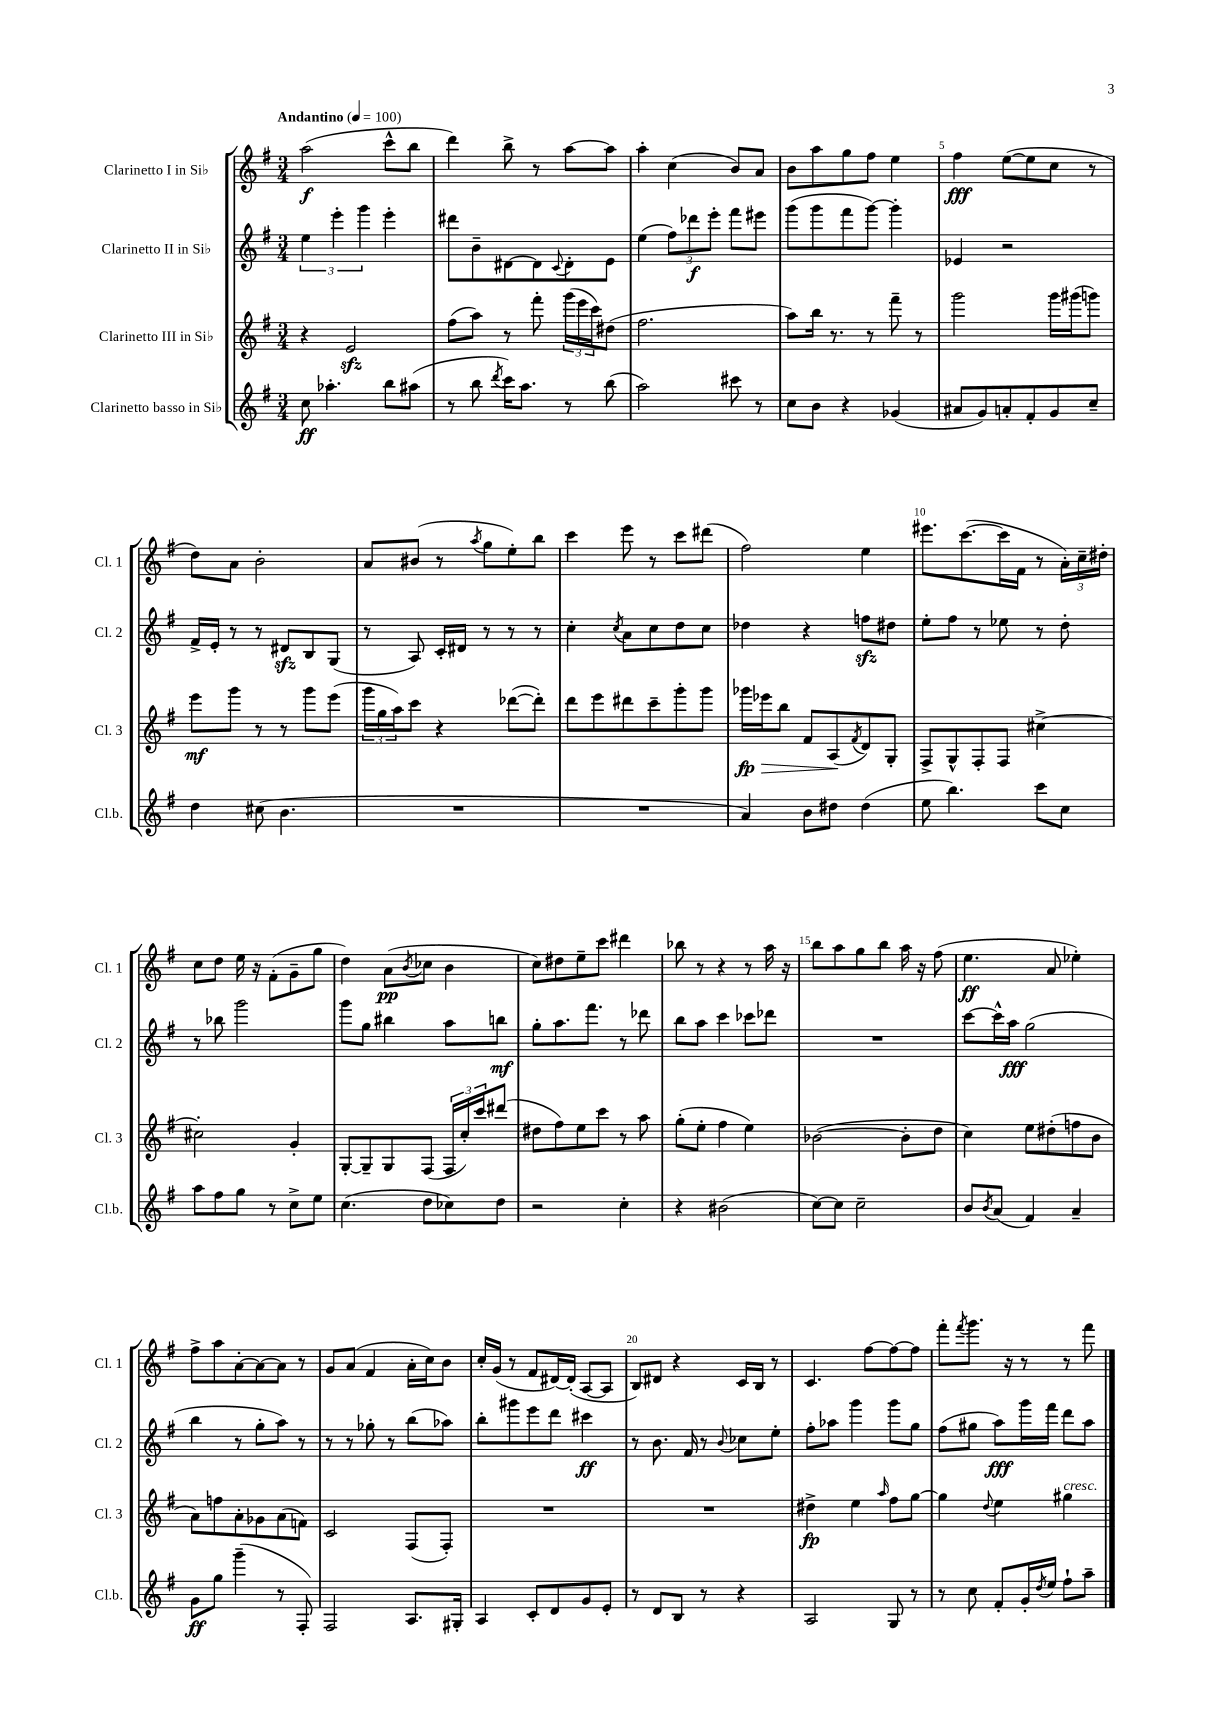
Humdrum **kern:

**kern	**dynam	**kern	**dynam	**kern	**dynam	**kern	**dynam
*part4	*part4	*part3	*part3	*part2	*part2	*part1	*part1
*staff4	*staff4	*staff3	*staff3	*staff2	*staff2	*staff1	*staff1
*I"Clarinetto basso in Si♭	*	*I"Clarinetto III in Si♭	*	*I"Clarinetto II in Si♭	*	*I"Clarinetto I in Si♭	*
*I'Cl.b.	*	*I'Cl. 3	*	*I'Cl. 2	*	*I'Cl. 1	*
*clefG2	*	*clefG2	*	*clefG2	*	*clefG2	*
*k[f#]	*	*k[f#]	*	*k[f#]	*	*k[f#]	*
*M3/4	*	*M3/4	*	*M3/4	*	*M3/4	*
*MM100	*	*MM100	*	*MM100	*	*MM100	*
=1	=1	=1	=1	=1	=1	=1	=1
!	!	!	!	!	!	!LO:TX:a:B:t=Andantino	!
8cc\	ff	4r	.	6ee\	.	(2aa\	f
4.aa-X'\	.	.	.	.	.	.	.
.	.	.	.	6eee'\	.	.	.
.	.	2ezz/	.	.	.	.	.
.	.	.	.	6ggg\	.	.	.
8bb\L	.	.	.	4eee'\	.	8ccc^^\L	.
(8aa#X\J	.	.	.	.	.	8bb\J	.
=2	=2	=2	=2	=2	=2	=2	=2
8r	.	(8ff#\L	.	8ddd#X\L	.	4ddd\)	.
8bb\	.	8aa\J)	.	8b~\	.	.	.
8qddd/	.	.	.	.	.	.	.
16ccc\KL)	.	8r	.	[8d#X\	.	8bb^\	.
8.aa\J	.	.	.	.	.	.	.
.	.	8fff#'\	.	8d#\]	.	8r	.
.	.	.	.	8qqc/	.	.	.
8r	.	(24ggg\LL	.	8d#'\	.	[8aa\L	.
.	.	24eee\	.	.	.	.	.
.	.	24ccc\J)	.	.	.	.	.
(8bb\	.	(8dd#X\J	.	8e\J	.	8aa\J]	.
=3	=3	=3	=3	=3	=3	=3	=3
2aa\)	.	2.ff#\	.	(4ee\	.	4aa'\	.
.	.	.	.	12ff#\L)	.	(4cc\	.
.	.	.	.	12ddd-X\	f	.	.
.	.	.	.	12eee'\J	.	.	.
8ccc#X\	.	.	.	8fff#\L	.	8b/L)	.
8r	.	.	.	8eee#X\J	.	8a/J	.
=4	=4	=4	=4	=4	=4	=4	=4
8cc\L	.	8aa\L)	.	(8ggg\L	.	8b\L	.
8b\J	.	16bb\Jk	.	8ggg\	.	8aa\	.
.	.	8.r	.	.	.	.	.
4r	.	.	.	8fff#\	.	8gg\	.
.	.	8r	.	[8ggg\J)	.	8ff#\J	.
(4g-X/	.	8fff#~\	.	4ggg'\]	.	4ee\	.
.	.	8r	.	.	.	.	.
=5	=5	=5	=5	=5	=5	=5	=5
8a#X/L	.	2ggg\	.	4e-X/	.	4ff#\	fff
8g/)	.	.	.	.	.	.	.
8an'/	.	.	.	2r	.	([8ee\L	.
8f#'/	.	.	.	.	.	8ee\]	.
8g/	.	16ggg\LL	.	.	.	8cc\J	.
.	.	(16ggg#X\J	.	.	.	.	.
8cc~/J	.	8gggn\J)	.	.	.	8r	.
!!LO:LB:g=z
=6	=6	=6	=6	=6	=6	=6	=6
4dd\	.	8eee\L	mf	16f#^/LL	.	8dd\L)	.
.	.	.	.	16e'/JJ	.	.	.
.	.	8ggg\J	.	8r	.	8a\J	.
(8cc#X\	.	8r	.	8r	.	2b'\	.
4.b\	.	8r	.	8d#Xzz/L	.	.	.
.	.	8ggg\L	.	8B/	.	.	.
.	.	(8eee\J	.	(8G/J	.	.	.
=7	=7	=7	=7	=7	=7	=7	=7
2.r	.	24ggg\LL	.	8r	.	8a/L	.
.	.	24gg\	.	.	.	.	.
.	.	24aa\J)	.	.	.	.	.
.	.	8ccc\J	.	8A/)	.	(8b#X/J	.
.	.	4r	.	16c'/LL	.	8r	.
.	.	.	.	16d#X/JJ	.	.	.
.	.	.	.	.	.	8qaa/	.
.	.	.	.	8r	.	8gg\L	.
.	.	([8ddd-X\L	.	8r	.	8ee'\)	.
.	.	8ddd-'\J])	.	8r	.	8bb\J	.
=8	=8	=8	=8	=8	=8	=8	=8
2.r	.	8ddd\L	.	4cc'\	.	4ccc\	.
.	.	8eee\	.	.	.	.	.
.	.	.	.	8qcc/	.	.	.
.	.	8ddd#X\	.	8a\L	.	8eee\	.
.	.	8ccc~\	.	8cc\	.	8r	.
.	.	8ggg'\	.	8dd\	.	8ccc\L	.
.	.	8ggg\J	.	8cc\J	.	(8ddd#X\J	.
=9	=9	=9	=9	=9	=9	=9	=9
!	!	!	!LO:HP:b	!	!	!	!
4a/)	.	16ggg-X\LL	> fp	4dd-X\	.	2ff#\)	.
.	.	16eee-X\J	.	.	.	.	.
.	.	8bb\J	.	.	.	.	.
8b\L	.	8f#/L	.	4r	.	.	.
8dd#X\J	.	(8A/	.	.	.	.	.
.	.	8qf#/	.	.	.	.	.
(4dd#\	.	8d/)	]	8ffnzz\L	.	4ee\	.
.	.	8G'/J	.	8dd#X\J	.	.	.
=10	=10	=10	=10	=10	=10	=10	=10
8ee\	.	8F#^/L	.	8ee'\L	.	8.eee#X\L	.
4.bb\)	.	8G^^/	.	8ff#\J	.	.	.
.	.	.	.	.	.	([8.ccc\	.
.	.	8F#'/	.	8r	.	.	.
.	.	8F#/J	.	8ee-X\	.	16ccc\L]	.
.	.	.	.	.	.	16f#\JJ	.
8ccc\L	.	[4cc#X^\	.	8r	.	8r	.
8cc\J	.	.	.	8dd'\	.	24a'\LL)	.
.	.	.	.	.	.	24cc~\	.
.	.	.	.	.	.	24dd#X'\JJ	.
!!LO:LB:g=z
=11	=11	=11	=11	=11	=11	=11	=11
8aa\L	.	2cc#X'\]	.	8r	.	8cc\L	.
8ff#\	.	.	.	8bb-X\	.	8dd\J	.
8gg\J	.	.	.	2ggg\	.	16ee\	.
.	.	.	.	.	.	16r	.
8r	.	.	.	.	.	(8f#'\L	.
8cc^\L	.	4g'/	.	.	.	8g~\	.
8ee\J	.	.	.	.	.	8gg\J	.
=12	=12	=12	=12	=12	=12	=12	=12
(4.cc\	.	[8G'/L	.	8ggg\L	.	4dd\)	.
.	.	8G~/]	.	8gg\J	.	.	.
.	.	8G/	.	4bb#X\	.	(8a\L	pp
.	.	.	.	.	.	8qb/	.
8dd\L	.	(8F#/J	.	.	.	8cc-X\J	.
8cc-X\)	.	24F#/LL	.	8aa\L	.	4b\	.
.	.	24cc'/)	.	.	.	.	.
.	.	24ccc/J	.	.	.	.	.
8dd\J	.	(8ddd#X/J	.	8bbn\J	mf	.	.
=13	=13	=13	=13	=13	=13	=13	=13
2r	.	8dd#X\L	.	8gg'\L	.	8cc\L)	.
.	.	8ff#\)	.	8.aa\	.	8dd#X\	.
.	.	8ee\	.	.	.	8ee~\	.
.	.	.	.	8.fff#\J	.	.	.
.	.	8ccc\J	.	.	.	8ccc\J	.
4cc'\	.	8r	.	8r	.	4ddd#X\	.
.	.	8aa\	.	8ddd-X\	.	.	.
=14	=14	=14	=14	=14	=14	=14	=14
4r	.	(8gg'\L	.	8bb\L	.	8bb-X\	.
.	.	8ee'\J	.	8aa\J	.	8r	.
(2b#X\	.	4ff#\	.	4ccc\	.	4r	.
.	.	4ee\)	.	8ccc-X\L	.	8r	.
.	.	.	.	8ddd-X\J	.	16aa\	.
.	.	.	.	.	.	16r	.
=15	=15	=15	=15	=15	=15	=15	=15
[8cc\L)	.	([2b-X\	.	2.r	.	8bb\L	.
8cc\J]	.	.	.	.	.	8aa\	.
2cc~\	.	.	.	.	.	8gg\	.
.	.	.	.	.	.	8bb\J	.
.	.	8b-'\L]	.	.	.	16aa\	.
.	.	.	.	.	.	16r	.
.	.	8dd\J	.	.	.	(8ff#\	.
=16	=16	=16	=16	=16	=16	=16	=16
8b/L	.	4cc\)	.	[8ccc\L	.	4.ee\	ff
8qb/	.	.	.	.	.	.	.
(8a/J	.	.	.	16ccc^^\L]	.	.	.
.	.	.	.	16aa\JJ	fff	.	.
4f#/)	.	8ee\L	.	(2gg\	.	.	.
.	.	(8dd#X'\	.	.	.	8a/	.
4a~/	.	8ffn\	.	.	.	4ee-X'\)	.
.	.	8b\J	.	.	.	.	.
!!LO:LB:g=z
=17	=17	=17	=17	=17	=17	=17	=17
8g\L	ff	8a\L)	.	4bb\	.	8ff#^\L	.
8gg\J	.	8ffn\	.	.	.	8aa\	.
(4ggg~\	.	8a'\	.	8r	.	[8a'\	.
.	.	8g-X\	.	8gg'\L	.	8a\_	.
8r	.	(8a\	.	8aa\J)	.	8a\J]	.
8F#'/)	.	8fn\J)	.	8r	.	8r	.
=18	=18	=18	=18	=18	=18	=18	=18
2F#/	.	2c/	.	8r	.	8g/L	.
.	.	.	.	8r	.	(8a/J	.
.	.	.	.	8gg-X'\	.	4f#/	.
.	.	.	.	8r	.	.	.
8.A/L	.	(8F#/L	.	(8bb\L	.	16a'\LL	.
.	.	.	.	.	.	16cc\J)	.
.	.	8F#'/J)	.	8aa-X\J)	.	8b\J	.
16G#X'/Jk	.	.	.	.	.	.	.
=19	=19	=19	=19	=19	=19	=19	=19
4A/	.	2.r	.	8bb'\L	.	16cc'/LL	.
.	.	.	.	.	.	(16g/JJ	.
.	.	.	.	8ggg#X\	.	8r	.
8c'/L	.	.	.	8eee\	.	8f#/L	.
8d/	.	.	.	8ddd\J	.	[16d#X/L)	.
.	.	.	.	.	.	(16d#'/JJ]	.
8g/	.	.	.	4ccc#X\	ff	[8A/L	.
8e'/J	.	.	.	.	.	8A/J]	.
=20	=20	=20	=20	=20	=20	=20	=20
8r	.	2.r	.	8r	.	8B/L)	.
8d/L	.	.	.	8.b\	.	8d#X/J	.
8B/J	.	.	.	.	.	4r	.
.	.	.	.	16f#/	.	.	.
8r	.	.	.	8r	.	.	.
.	.	.	.	8qqb/	.	.	.
4r	.	.	.	8cc-X\L	.	16c/LL	.
.	.	.	.	.	.	16B/JJ	.
.	.	.	.	8ee'\J	.	8r	.
=21	=21	=21	=21	=21	=21	=21	=21
2A/	.	4dd#X^\	fp	8ff#'\L	.	4.c/	.
.	.	.	.	8aa-X\J	.	.	.
.	.	4ee\	.	4ggg\	.	.	.
.	.	.	.	.	.	[8ff#\L	.
.	.	16qqaa/	.	.	.	.	.
8G/	.	8ff#\L	.	8ggg\L	.	8ff#\_	.
8r	.	[8gg\J	.	8gg\J	.	8ff#\J]	.
=22	=22	=22	=22	=22	=22	=22	=22
8r	.	4gg\]	.	(8ff#\L	.	8fff#'\L	.
.	.	.	.	.	.	8qfff#/	.
8cc\	.	.	.	8gg#X\J	.	8.ggg\J	.
.	.	8qqdd/	.	.	.	.	.
8f#'/L	.	4ee\	.	8aa\L)	fff	.	.
.	.	.	.	.	.	16r	.
16g'/L	.	.	.	16ggg\L	.	8r	.
8qdd/	.	.	.	.	.	.	.
16ee/JJ	.	.	.	16fff#\JJ	.	.	.
!	!	!LO:TX:a:i:t=cresc.	!	!	!	!	!
8ff#`\L	.	4gg#X\	.	8ddd\L	.	8r	.
8aa~\J	.	.	.	8aa\J	.	8fff#\	.
==	==	==	==	==	==	==	==
*-	*-	*-	*-	*-	*-	*-	*-
